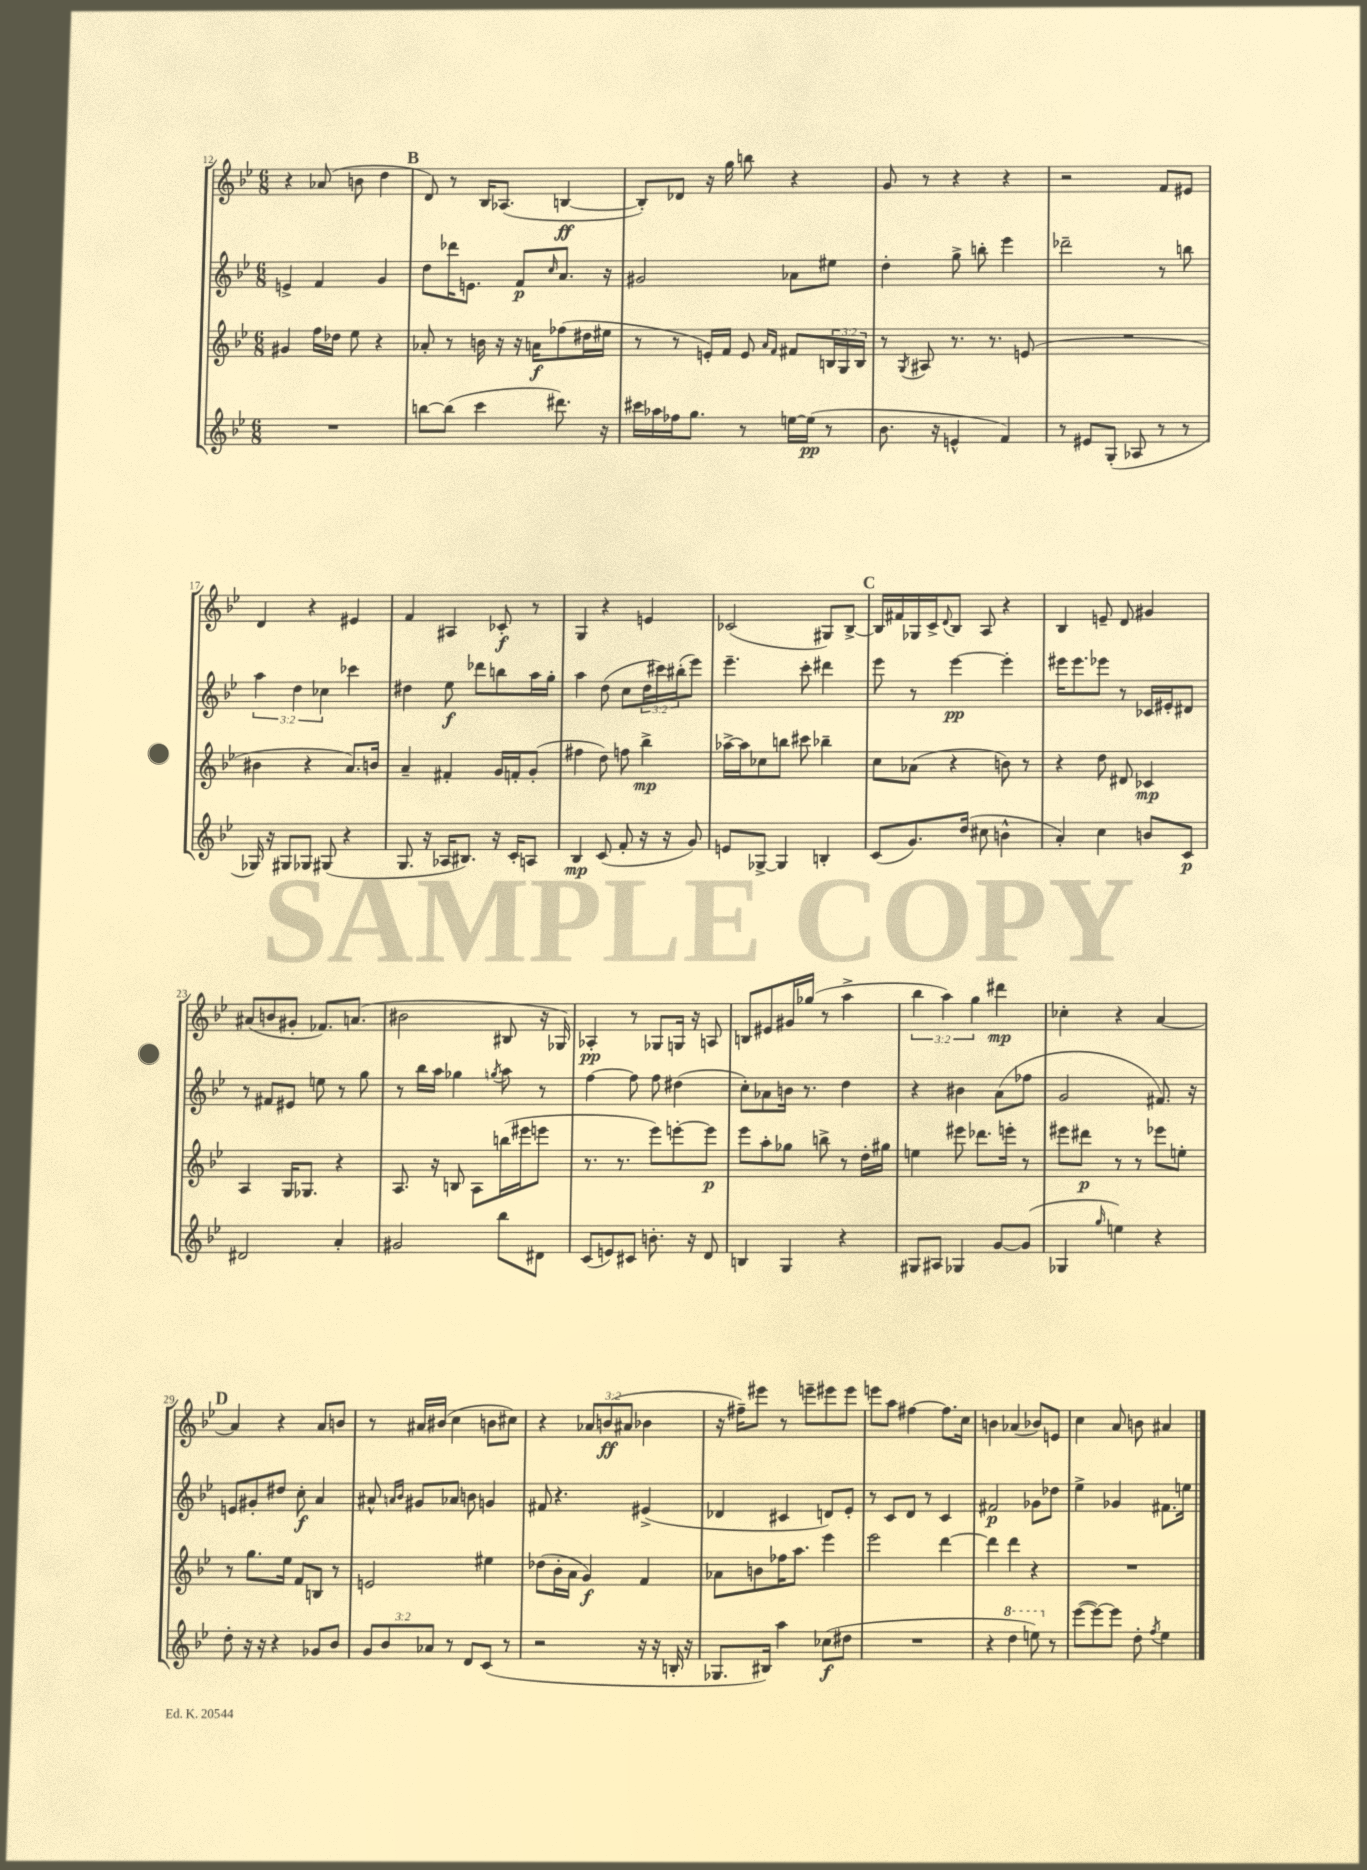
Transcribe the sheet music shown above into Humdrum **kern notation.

**kern	**kern	**kern	**kern
*staff4	*staff3	*staff2	*staff1
*clefG2	*clefG2	*clefG2	*clefG2
*k[b-e-]	*k[b-e-]	*k[b-e-]	*k[b-e-]
*M6/8	*M6/8	*M6/8	*M6/8
2.r	4g#	4e^	4r
.	16ff	4f	(8a-
.	16dd-	.	.
.	8ee-	.	8b
.	4r	4g	4dd
=	=	=	=
[8bb	8a-'	8dd	8d)
(8bb]	8r	16ddd-	8r
.	.	8.e	.
4ccc	16b	.	16B-
.	16r	.	(8.A-
.	16r	8f	.
.	16a	.	.
.	.	16qqcc	.
8.ddd#)	(8ff-	8.a	[4B
.	16dd#	.	.
16r	16ee#	16r	.
=	=	=	=
16ccc#	8r	2g#	8B'])
16aa-	.	.	.
16ff-	8r	.	8d-
8.gg	.	.	.
.	16e')	.	16r
.	16f	.	16gg
8r	8e	.	8bb
.	16qqa	.	.
.	16qqf	.	.
[16ee	8f#	8a-	4r
(16ee]	.	.	.
8r	24B	8ee#	.
.	24G	.	.
.	24B	.	.
=	=	=	=
8.b-	8r	4dd'	8g
.	8qG	.	.
.	8A#	.	8r
16r	.	.	.
4e^^	8.r	8gg^	4r
.	.	8bb'	.
.	8.r	.	.
4f)	.	4eee-	4r
.	(8e	.	.
=	=	=	=
8r	2.r	2ddd-~	2r
8e#	.	.	.
(8G'	.	.	.
8A-	.	.	.
8r	.	8r	8f
8r	.	8bb	8e#
=	=	=	=
16G-)	4b#	6aa	4d
16r	.	.	.
8G#	.	.	.
.	.	6dd	.
8G-	4r	.	4r
.	.	6cc-	.
(8G#	.	.	.
4r	8.a)	4ccc-	4e#
.	16b	.	.
=	=	=	=
8.G	4a~	4dd#	4f
16r	.	.	.
16A-	4f#'	8ee-	4A#
8.B#)	.	.	.
.	.	8ddd-	.
16r	16g	8bb	8c-'
16c'	16f'	.	.
8A	(8g'	16aa	8r
.	.	16gg'	.
=	=	=	=
4B-	4ff#	4aa	4G
(8c	8dd)	(8dd	4r
8f'	8ff	8cc	.
16r	4bb-^	24dd	4e
.	.	24ccc#)	.
16r	.	.	.
.	.	(24bb#'	.
8g)	.	8eee-)	.
=	=	=	=
8e	[16aa-^	4.eee-~	(2c-
.	16aa-]	.	.
[8G-^	8cc-	.	.
4G-]	8bb	.	.
.	8ccc#	8ccc'	.
4B'	4bb-~	4ddd#	8G#)
.	.	.	[8B-^
=	=	=	=
(8c	8cc	8eee-	16B-]
.	.	.	16f#
8.g)	(8a-	8r	16G-
.	.	.	16c^
.	.	.	8qqd
.	4r	[4eee-	8B-
(16dd	.	.	.
8cc#	.	.	8A
4b^^	8b)	4eee-']	4r
.	8r	.	.
=	=	=	=
4a')	4r	16eee#	4B-
.	.	8.eee#	.
4cc	8dd	8eee-	8e~
.	8d#	8r	8d
8b	4c-	16c-	4g#
.	.	16e#'	.
8c	.	8d#	.
=	=	=	=
2d#	4A	8r	(8a#
.	.	8f#	8b
.	16G	8e#	8g#'
.	8.G-	.	.
.	.	8ee	8.f-)
4a'	4r	8r	.
.	.	.	(8.a
.	.	8gg	.
=	=	=	=
2g#	8.A	8r	2b#
.	.	16bb-	.
.	16r	16aa	.
.	8B	4gg-	.
.	8A	.	.
.	.	8qgg	.
8bb-	(16bb	8aa	8B#
.	16eee#	.	.
8d#	8eee	8r	16r
.	.	.	16G-)
=	=	=	=
(8c	8.r	[4ff	4A-'
8e)	.	.	.
.	8.r	.	.
8c#	.	8ff]	8r
8.b'	8eee-)	8ff	8G-
.	[8eee'	(4dd#	16G
16r	.	.	16r
8d	8eee]	.	8A
=	=	=	=
4B	8eee-	8cc')	8B
.	8aa'	8a-	8e#
4G	8gg-	16b	16g#
.	.	8.r	(16gg-
.	8bb^	.	8r
4r	8r	4dd	4aa^
.	16dd'	.	.
.	16gg#	.	.
=	=	=	=
8G#	4ee	4r	6bb-
8A#	.	.	.
.	.	.	6aa)
4G-	8eee#	4b#	.
.	.	.	6gg
.	8.ddd-	.	.
[8g	.	(8a	4ddd#
.	16eee'	.	.
(8g]	8r	8ff-	.
=	=	=	=
4G-	8eee#	2g	4cc-'
.	8ddd#	.	.
16qqgg	.	.	.
4ee)	8r	.	4r
.	8r	.	.
4r	8eee-	8.f#)	[4a
.	8ee'	.	.
.	.	16r	.
=	=	=	=
8dd'	8r	8e	4a]
16r	8.gg	8g#'	.
16r	.	.	.
4r	.	8dd#	4r
.	16ee-	.	.
.	8f	8cc'	.
8g-	8B	4a	8a
8b-	8r	.	8b
=	=	=	=
12g	2e	8a#^^	8r
12b-	.	.	.
.	.	16qqa	.
.	.	16qqb-	.
.	.	8g#	16a#
12a-	.	.	.
.	.	.	(16b#
8r	.	8a-	4cc
8d	.	8b	.
(8c	4ee#	4g	8b
8r	.	.	8cc#)
=	=	=	=
2r	(8dd-	8f#	4r
.	16b-'	4.r	.
.	16a	.	.
.	4g)	.	12a-
.	.	.	(12b
.	.	.	12a#
16r	4f	(4e#^	4b-
16r	.	.	.
16B'	.	.	.
16r	.	.	.
=	=	=	=
8.G-	8a-	4d-	16r
.	.	.	16ff#~)
.	8b	.	8eee#
16B#)	.	.	.
4aa	16ff-	4c#	8r
.	8.aa	.	.
.	.	.	8eee~
(8cc-	4eee-	8d)	8eee#
8dd#	.	8e-'	8eee#
=	=	=	=
2.r	2eee-	8r	8eee
.	.	8c	8aa
.	.	8d	[4ff#
.	.	8r	.
.	[4ddd	4c	8.ff#]
.	.	.	16cc
=	=	=	=
4r	4ddd]	2f#	4b
4ddd	4ddd	.	(4a-
8eee)	4r	8g-	8b-)
8r	.	8dd-	8e
=	=	=	=
([8eee-	2.r	4ee-^	4cc
8eee-_)	.	.	.
8eee-]	.	4g-	8a
8dd'	.	.	8b
8qff	.	.	.
4ee-	.	8.f#	4a#
.	.	16ee	.
==	==	==	==
*-	*-	*-	*-
